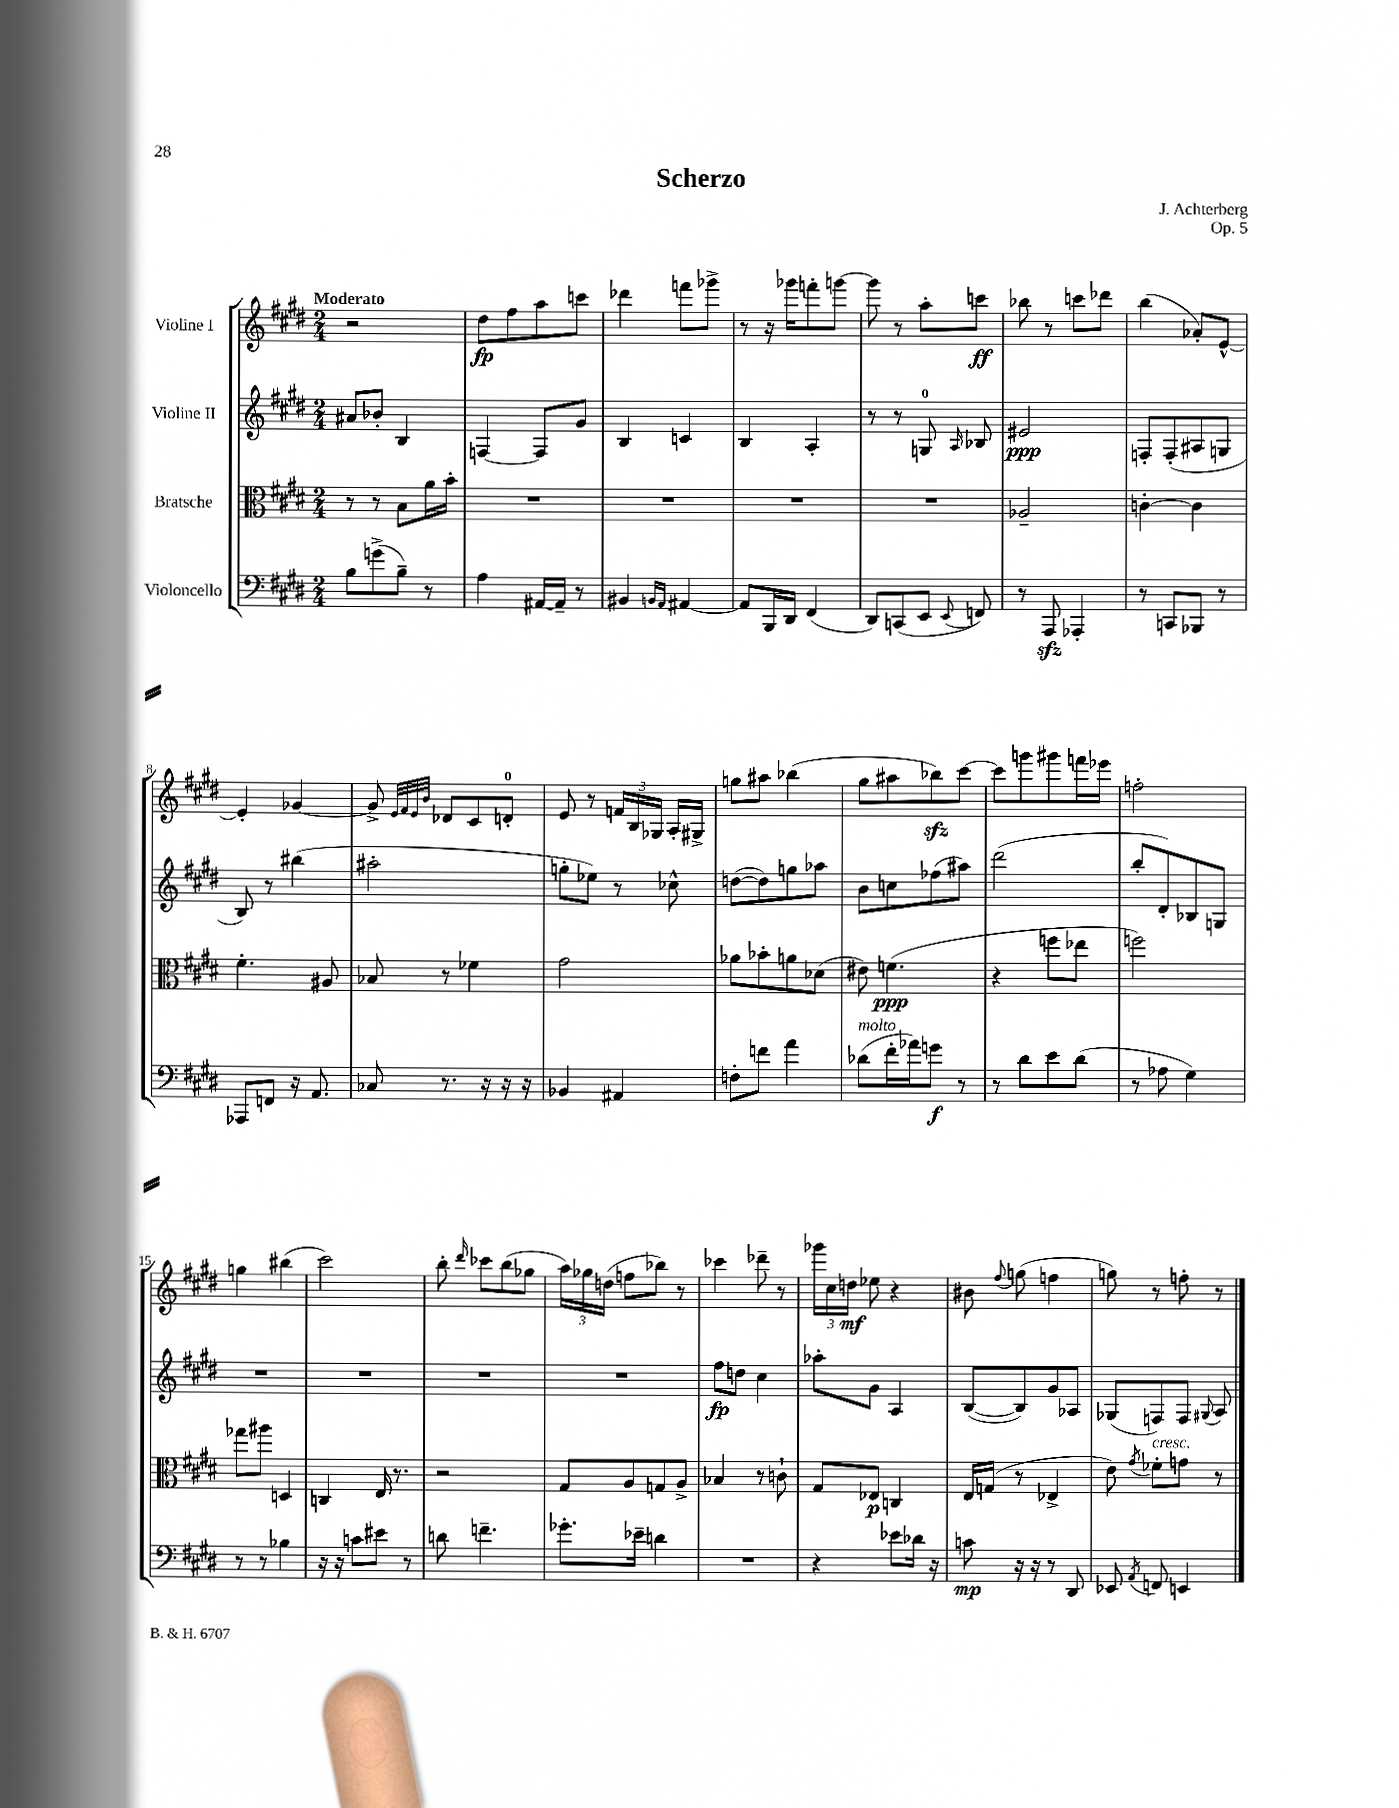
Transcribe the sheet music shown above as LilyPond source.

\header { title = "Scherzo" composer = "J. Achterberg" opus = "Op. 5" }
<<
\new StaffGroup <<
\new Staff = "s0" \with { instrumentName = "Violine I" } {
    \clef treble \key e \major \numericTimeSignature \time 2/4 \tempo "Moderato"
    \autoBeamOff r2 |
    dis''8[\fp fis''8 a''8 c'''8] |
    des'''4 f'''8[ ges'''8]-> |
    r8 r16 ges'''16[ f'''8-. g'''8]~ |
    g'''8 r8 a''8[-. c'''8]\ff |
    bes''8 r8 c'''8[ des'''8] |
    b''4( aes'8[-.) e'8]~-^ |
    e'4-. ges'4~ |
    ges'8-> \grace { e'32[ fis'32 e'32 b'32] } des'8[ cis'8 d'8]-0-. |
    e'8 r8 \tuplet 3/2 { f'16[ b16 ges16] } a16[-. gis16]-> |
    g''8[ ais''8] bes''4( |
    gis''8[ ais''8 bes''8\sfz) cis'''8]~ |
    cis'''8[ g'''8 gis'''8 f'''16 ees'''16] |
    f''2-. |
    g''4 bis''4( |
    cis'''2) |
    b''8-. \grace { dis'''16 } ces'''8[ b''8( ges''8] |
    \tuplet 3/2 { a''16[) ges''16 d''16]( } f''8[ bes''8]) r8 |
    ces'''4 des'''8-- r8 |
    \tuplet 3/2 { ges'''16[ cis''16 d''16]\mf } ees''8 r4 |
    bis'8 \appoggiatura { fis''8 } g''8( f''4 |
    g''8) r8 f''8-. r8 \bar "|." |
}
\new Staff = "s1" \with { instrumentName = "Violine II" } {
    \clef treble \key e \major \numericTimeSignature \time 2/4
    \autoBeamOff ais'8[ bes'8]-. b4 |
    f4~ f8[ gis'8] |
    b4 c'4 |
    b4 a4-. |
    r8 r8 g8-0 \grace { a16 } bes8 |
    eis'2\ppp |
    f8[-. f8-.( ais8 g8] |
    b8) r8 bis''4( |
    ais''2-. |
    g''8[-. ees''8]) r8 ces''8-^ |
    d''8[~( d''8) g''8 aes''8] |
    b'8[ c''8 fes''8( ais''8]) |
    dis'''2( |
    b''8[-. dis'8-.) bes8 g8] |
    R2 |
    R2 |
    R2 |
    R2 |
    fis''8[\fp d''8] cis''4 |
    aes''8[-. gis'8] a4 |
    b8[~( b8) gis'8 aes8] |
    ges8[( f8) f8] \appoggiatura { gis8 } a8 \bar "|." |
}
\new Staff = "s2" \with { instrumentName = "Bratsche" } {
    \clef alto \key e \major \numericTimeSignature \time 2/4
    \autoBeamOff r8 r8 b8[ a'16 b'16]-. |
    R2 |
    R2 |
    R2 |
    R2 |
    aes2-- |
    c'4~-. c'4 |
    fis'4.-. ais8 |
    bes8 r8 fes'4 |
    gis'2 |
    aes'8[ bes'8-. a'8 des'8]( |
    eis'8) f'4.\ppp( |
    r4 f''8[ ees''8] |
    f''2) |
    ges''8[ ais''8] d4 |
    c4 e16 r8. |
    r2 |
    gis8[ a8 g8 a8]-> |
    bes4 r8 c'8-! |
    gis8[ ees8]\p c4 |
    e16[ g16]( r8 ees4-> |
    e'8) \acciaccatura { gis'8 } fes'8[-.^\markup { \italic "cresc." } g'8] r8 \bar "|." |
}
\new Staff = "s3" \with { instrumentName = "Violoncello" } {
    \clef bass \key e \major \numericTimeSignature \time 2/4
    \autoBeamOff b8[ g'8->( b8]--) r8 |
    a4 ais,16[~ ais,16]-- r8 |
    bis,4 \grace { b,16[ a,16] } ais,4~ |
    ais,8[ b,,16 dis,16] fis,4( |
    dis,8[) c,8( e,8] \appoggiatura { e,8 } f,8) |
    r8 a,,8\sfz aes,,4-. |
    r8 c,8[ bes,,8] r8 |
    aes,,8[ f,8] r16 a,8. |
    ces8 r8. r16 r16 r16 |
    bes,4 ais,4 |
    f8[-. f'8] a'4 |
    des'8[^\markup { \italic "molto" }( fis'16-. aes'16) g'8]\f r8 |
    r8 dis'8[ e'8 dis'8]( |
    r8 aes8 gis4) |
    r8 r8 bes4 |
    r16 r16 c'8[ eis'8] r8 |
    d'8 f'4.-- |
    ges'8.[-. ees'16]-- d'4 |
    R2 |
    r4 ees'8[ des'16] r16 |
    c'8\mp r16 r16 r8 dis,8 |
    ees,8 \acciaccatura { a,8 } f,8 e,4 \bar "|." |
}
>>
>>
